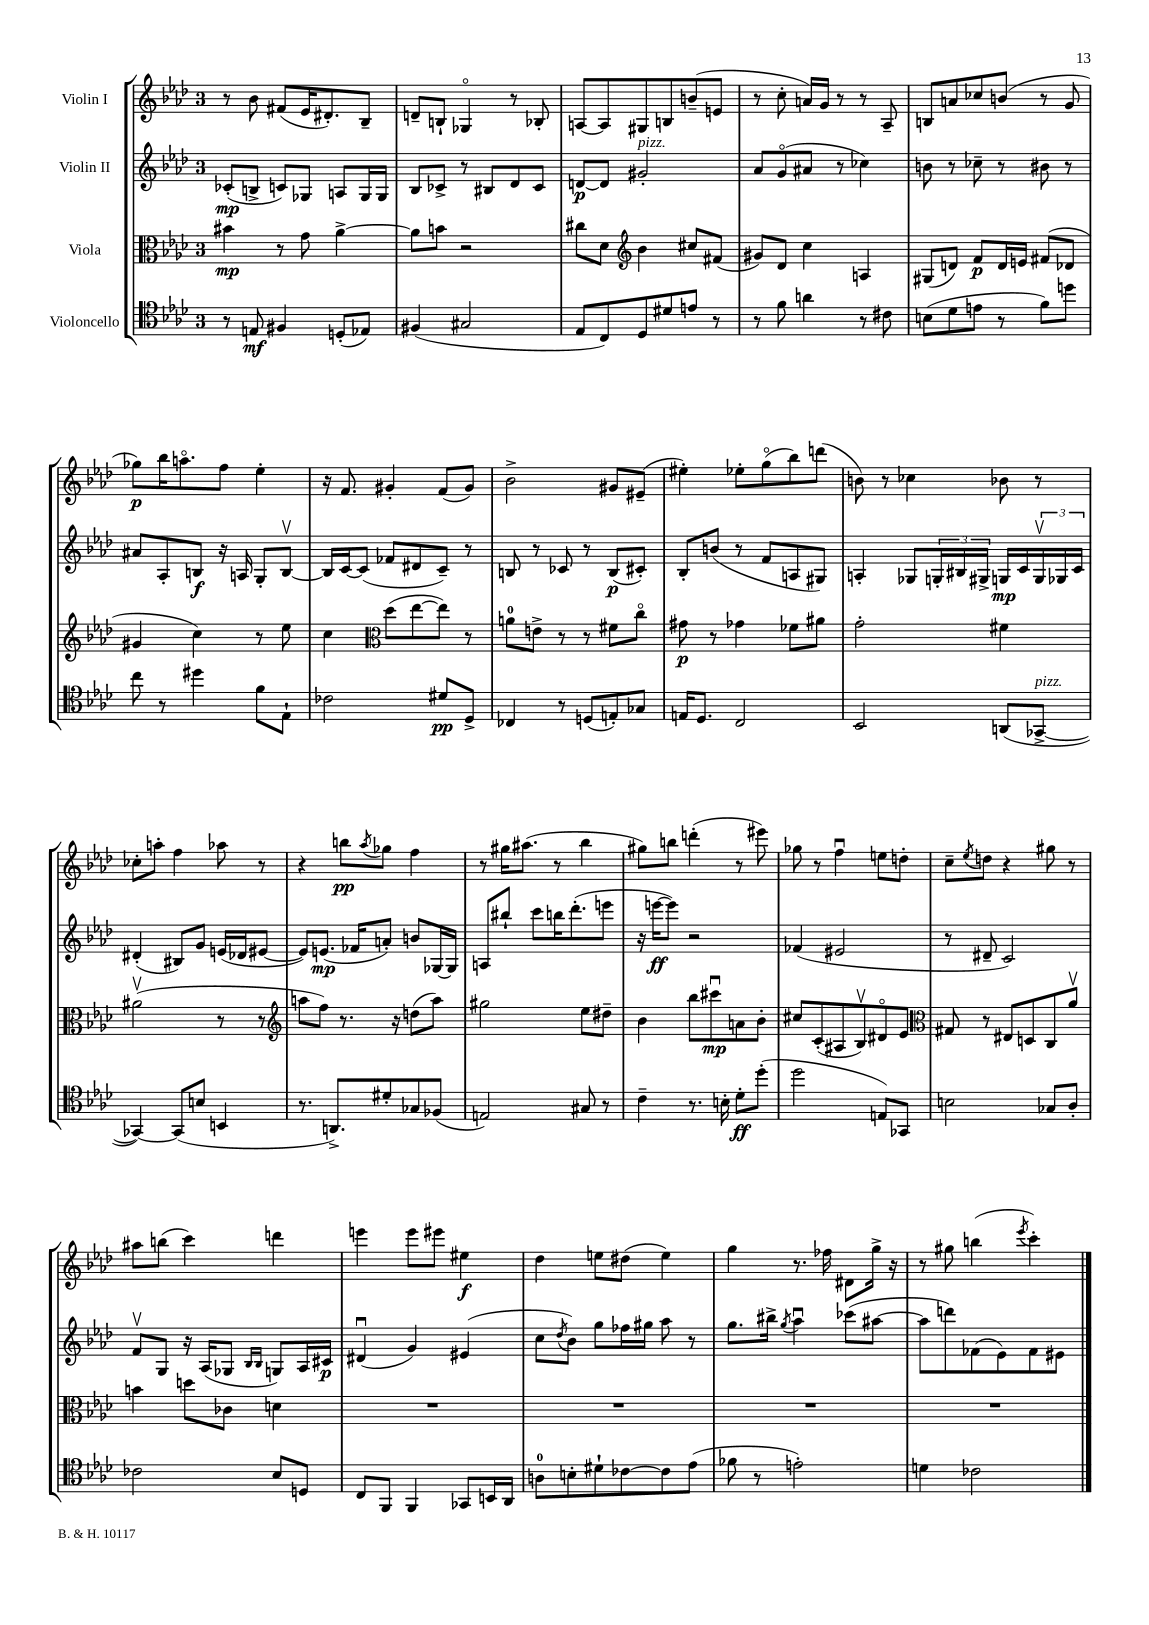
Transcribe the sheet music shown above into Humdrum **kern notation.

**kern	**kern	**kern	**kern
*staff4	*staff3	*staff2	*staff1
*clefC4	*clefC3	*clefG2	*clefG2
*k[b-e-a-d-]	*k[b-e-a-d-]	*k[b-e-a-d-]	*k[b-e-a-d-]
*M3/4	*M3/4	*M3/4	*M3/4
8r	4b#\	(8c-'/L	8r
8E/	.	8B^/J	8b-\
4F#/	8r	8c/L)	(8f#/L
.	8g\	8G-/J	16e-/K
.	.	.	8.d#'/)
(8D'/L	[4a-^\	8A/L	.
8E-/J)	.	16G-/L	8B-~/J
.	.	16G-/JJ	.
=	=	=	=
(4F#/	8a-\]L	8B-/L	8d~/L
.	8b\J	8c-^/J	8B`/J
2G#/	2r	8r	4G-o/
.	.	8B#/L	.
.	.	8d-/	8r
.	.	8c-/J	8B-'/
=	=	=	=
8E-/L	8cc#\L	[8d/L	[8A/L
8C/)	8d-\J	8d/]J	8A/]
*	*clefG2	*	*
8D-/	4b-\	2g#'/	8G#/
8d#/	.	.	8B/
8e/J	8cc#/L	.	(8b~/
8r	(8f#/J	.	8e/J
=	=	=	=
8r	8g#/L)	8a-/L	8r
8f\	8d-/J	(8go/	8cc'\
4a\	4cc\	8a#/J	16a/LL)
.	.	.	16g/JJ
.	.	8r	8r
8r	4A/	4cc-\)	8r
8c#\	.	.	8A-~/
=	=	=	=
(8B\L	(8G#/L	8b\	8B/L
8d-\	8d/J)	8r	8a/
8e\J	8f/L	8cc-~\	8cc-/
8r	16d/L	8r	(8b/J
.	16e/JJ	.	.
8f\L)	(8f#/L	8b#\	8r
8dd\J	8d-/J	8r	8g/
=	=	=	=
8cc\	4g#/	8a#/L	8gg-\L)
8r	.	8A-'/	16bb-\K
.	.	.	8.aao\
4dd#\	4cc\)	8B/J	.
.	.	16r	8ff\J
.	.	16A/	.
8f\L	8r	8G'/L	4ee-'\
8E-`\J	8ee-\	[8Bv/J	.
=	=	=	=
2c-\	4cc\	16B/]LL	16r
.	.	[16c/J	8.f/
.	.	(8c/]J	.
*	*clefC3	*	*
.	(8dd-\L	8f-/L	4g#'/
.	[8ee-\	8d#/	.
8d#/L	8ee-\]J)	8c~/J)	(8f/L
8D-^/J	8r	8r	8g#/J)
=	=	=	=
4C-/	8a\L	8B/	2b-^\
.	8e^\J	8r	.
8r	8r	8c-/	.
(8D/L	8r	8r	.
8E'/)	8f#\L	(8B/L	8g#/L
8G-/J	8cco\J	8c#'/J)	(8e#~/J
=	=	=	=
16E/LK	8g#\	8B-'/L	4ee#'\)
8.D-/J	.	.	.
.	8r	(8b/J	.
2C/	4g-\	8r	8ee-'\L
.	.	8f/L	(8ggo\
.	8f-\L	8A/	8bb-\)
.	8a#\J	8G#/J)	(8ddd\J
=	=	=	=
2BB-/	2g'\	4A'/	8b\)
.	.	.	8r
.	.	8G-/L	4cc-\
.	.	24G'/L	.
.	.	24B#/	.
.	.	24G#^/JJ	.
(8AA/L	4f#\	16G/LL	8b-\
.	.	16c/	.
[8GG-^/J	.	24Gv/	8r
.	.	24G-/	.
.	.	24c/JJ	.
=	=	=	=
4GG-/_)	(2a#v\	(4d#'/	8cc-'\L
.	.	.	8aa'\J
(8GG-/]L	.	8B#/L)	4ff\
8B/J	.	8g/J	.
4BB/	8r	(16e/LL	8aa-\
.	.	16d-/J	.
.	8r	[8e#/J	8r
=	=	=	=
*	*clefG2	*	*
8.r	8aa\L	8e#/]L)	4r
.	8ff\J)	(8.e/J	.
8.AA^/L)	.	.	.
.	8.r	.	8bb\L
.	.	16f-/LK	.
.	.	.	8qaa-/
8d#'/	.	8a'/J)	8gg-\J
.	16r	.	.
8G-/	(8dd\L	8b/L	4ff\
(8F-/J	8aa\J)	[16G-/L	.
.	.	16G-/]JJ	.
=	=	=	=
2E/)	2gg#\	8A/L	8r
.	.	8bb#`/J	16gg#\LK
.	.	.	(8.aa#\J
.	.	8ccc\L	.
.	.	16bb\K	8r
.	.	(8.ddd-'\	.
8G#/	8ee-\L	.	4bb-\
8r	8dd#~\J	8eee\J	.
=	=	=	=
4c~\	4b-\	16r	8gg#\L)
.	.	[16eee\LK	.
.	.	8eee\]J)	8bb\J
8.r	8bb-\L	2r	(4ddd'\
.	8ccc#u\	.	.
16B'\	.	.	.
8d-'\L	8a\	.	8r
(8dd-'\J	8b-'\J	.	8eee#\)
=	=	=	=
2dd-\	8cc#/L	(4f-/	8gg-\
.	(8c'/	.	8r
.	8A#/	2e#/	4ffu\
.	8B-v/)	.	.
8E/L)	8d#o/	.	8ee\L
8GG-/J	8e-/J	.	8dd'\J
=	=	=	=
*	*clefC3	*	*
2B\	8G#/	8r	8cc~\L
.	.	.	8qee-/
.	8r	8d#~/	8dd\J
.	8E#/L	2c/)	4r
.	8D/	.	.
8G-/L	8C/	.	8gg#\
8A-'/J	8a-v/J	.	8r
=	=	=	=
2c-\	4b\	8fv/L	8aa#\L
.	.	8G/J	(8bb\J
.	8dd\L	16r	4ccc\)
.	.	(16A-/LK	.
.	8c-\J	8G-/J	.
.	.	16qqB-/LL	.
.	.	16qqB-/JJ	.
8B-/L	4d\	8G/L)	4ddd\
8D/J	.	16A-/L	.
.	.	16c#/JJ	.
=	=	=	=
8C/L	2.r	(4d#u/	4eee\
8FF/J	.	.	.
4FF/	.	4g/)	8eee\L
.	.	.	8eee#\J
8GG-/L	.	(4e#/	4ee#\
16BB/L	.	.	.
16AA-/JJ	.	.	.
=	=	=	=
8A\L	2.r	8cc\L	4dd-\
.	.	8qdd-/	.
8B'\	.	8b-\J)	.
8d#`\	.	8gg\L	8ee\L
[8c-\	.	16ff-\L	(8dd#\J
.	.	16gg#\JJ	.
8c-\]	.	8aa-\	4ee\)
(8e-\J	.	8r	.
=	=	=	=
8f-\	2.r	8.gg\L	4gg\
8r	.	.	.
.	.	16bb#^\Jk	.
.	.	8qgg/	.
2e'\)	.	4aa-u\	8.r
.	.	.	16ff-\
.	.	(8ccc-\L	8d#\L
.	.	[8aa#\J	16gg^\Jk
.	.	.	16r
=	=	=	=
4d\	2.r	8aa#\]L	8r
.	.	8ddd\)	8gg#\
2c-\	.	(8f-\	(4bb\
.	.	8e-\)	.
.	.	.	8qeee-/
.	.	8f-\	4ccc'\)
.	.	8e#\J	.
==	==	==	==
*-	*-	*-	*-
